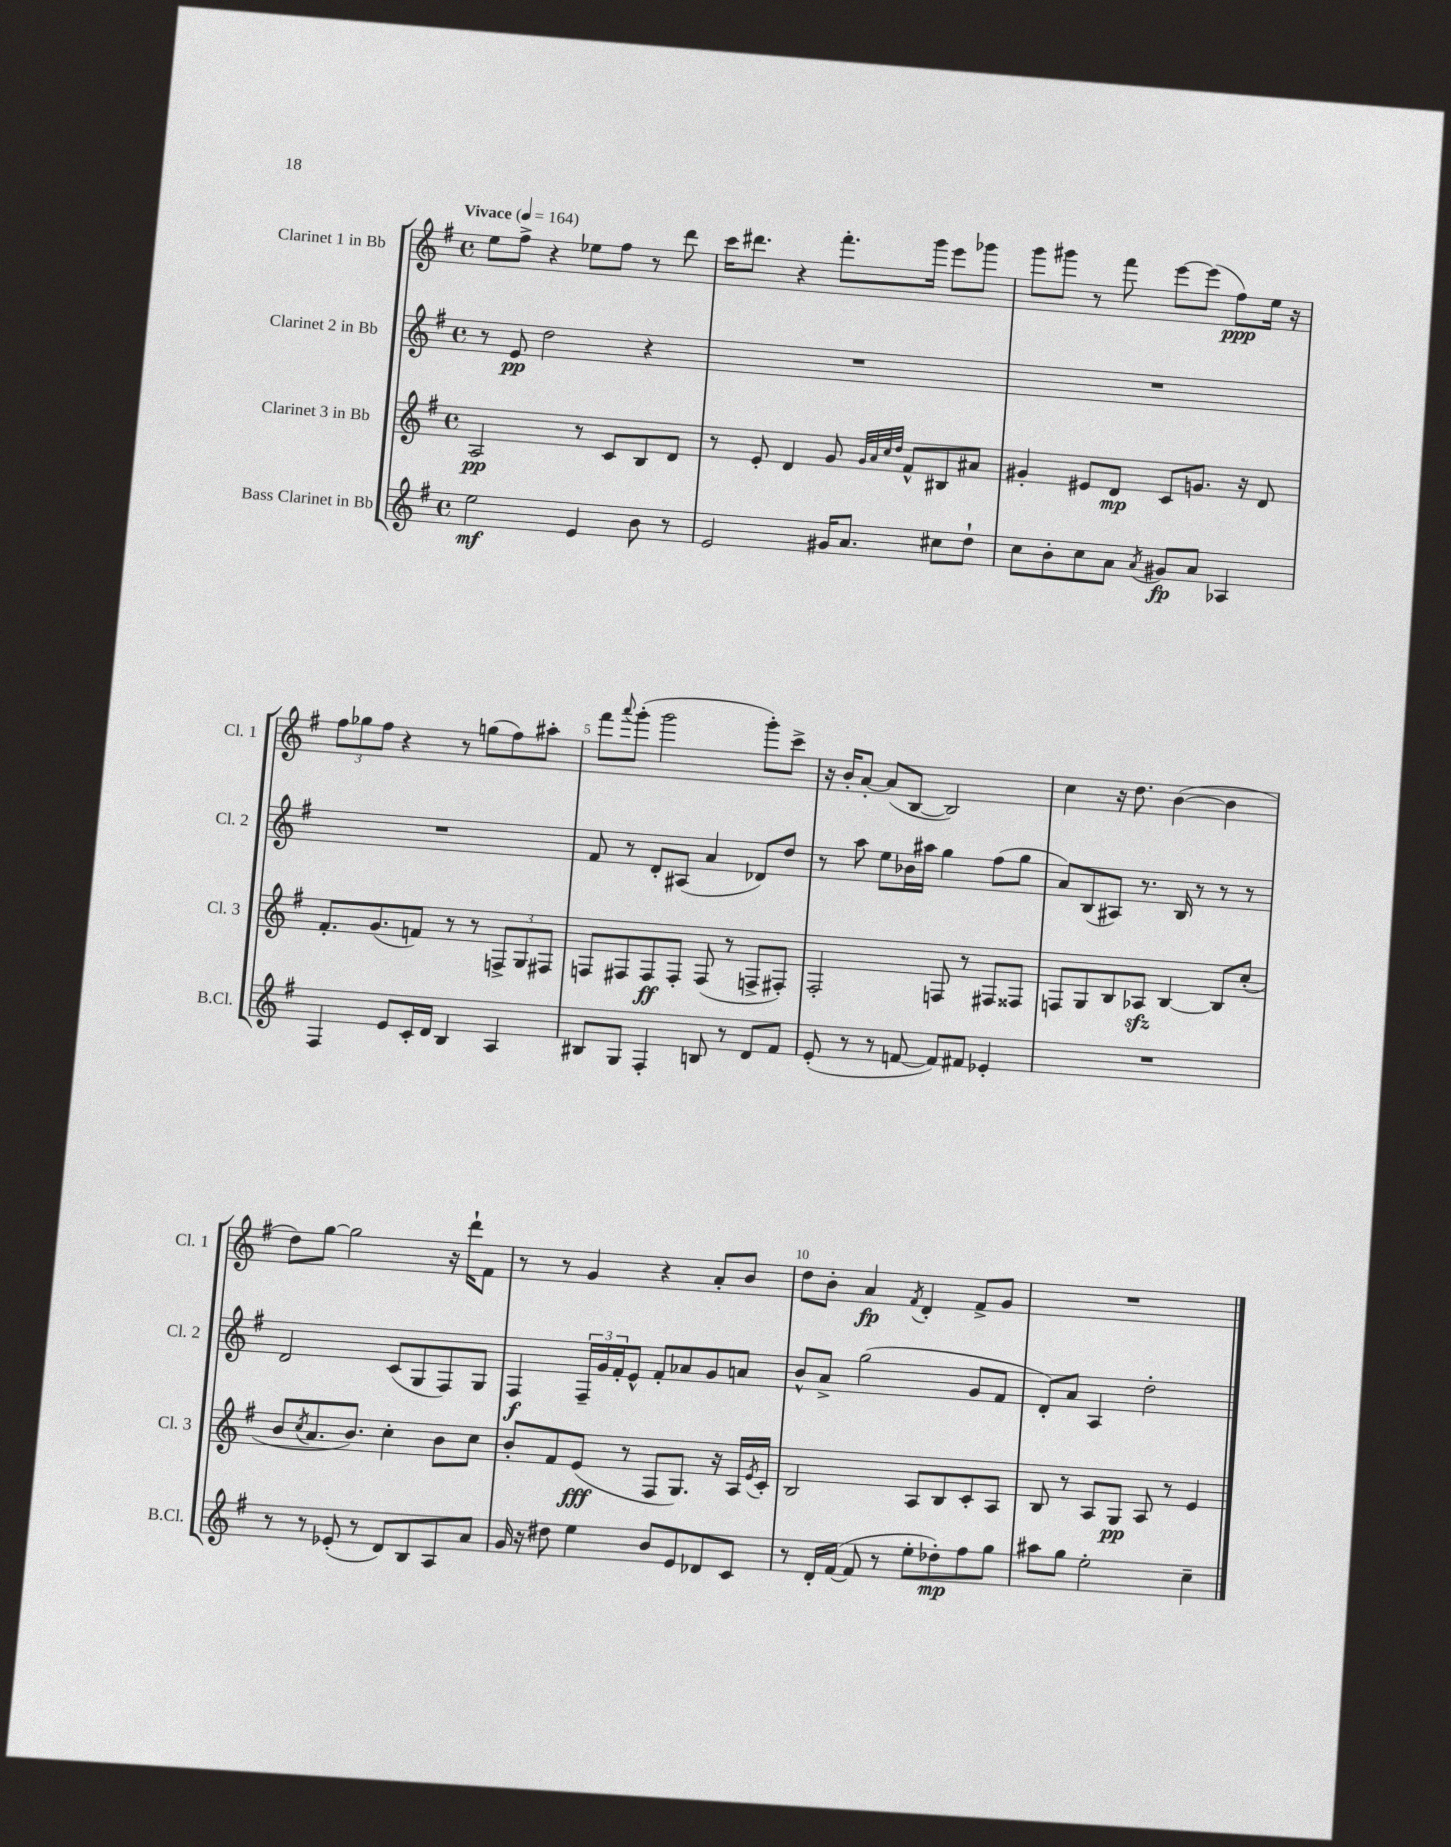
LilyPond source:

<<
\new StaffGroup <<
\new Staff = "s0" \with { instrumentName = "Clarinet 1 in Bb" shortInstrumentName = "Cl. 1" } {
    \clef treble \key g \major \defaultTimeSignature \time 4/4 \tempo "Vivace" 4 = 164
    e''8 fis''8-> r4 ees''8 fis''8 r8 d'''8 |
    c'''16 dis'''8. r4 fis'''8.-. g'''16 e'''8 ges'''8 |
    g'''8 gis'''8 r8 fis'''8 e'''8~ e'''8( fis''8\ppp) e''16 r16 |
    \tuplet 3/2 { fis''8 ges''8 fis''8 } r4 r8 g''8( fis''8) ais''8-. |
    fis'''8 \appoggiatura { a'''8 } g'''8-.( g'''2 g'''8-.) c'''8-> |
    r16 b'16-. a'8~-. a'8( b8~ b2) |
    c''4 r16 d''8. b'4~( b'4 |
    d''8) g''8~ g''2 r16 d'''16-! fis'8 |
    r8 r8 g'4 r4 a'8-. b'8 |
    d''8 b'8-. a'4\fp \acciaccatura { fis'8 } d'4-. fis'8-> g'8 |
    R1 \bar "|." |
}
\new Staff = "s1" \with { instrumentName = "Clarinet 2 in Bb" shortInstrumentName = "Cl. 2" } {
    \clef treble \key g \major \defaultTimeSignature \time 4/4
    r8 e'8\pp d''2 r4 |
    R1 |
    R1 |
    R1 |
    fis'8 r8 d'8-. ais8( a'4 des'8) d''8 |
    r8 a''8 e''8 bes'16 ais''16 g''4 fis''8( g''8 |
    a'8) b8( ais8) r8. b16 r8 r8 r8 |
    d'2 c'8( g8 fis8) g8 |
    fis4\f \tuplet 3/2 { fis16-- g'16 fis'16-. } e'8-^ fis'8-. aes'8 g'8 a'8 |
    b'8-^ a'8-> g''2( g'8 fis'8 |
    d'8-.) a'8 a4 d''2-. \bar "|." |
}
\new Staff = "s2" \with { instrumentName = "Clarinet 3 in Bb" shortInstrumentName = "Cl. 3" } {
    \clef treble \key g \major \defaultTimeSignature \time 4/4
    a2\pp r8 c'8 b8 d'8 |
    r8 e'8-. d'4 g'8 \grace { g'32 a'32 c''32 d''32 } fis'8-^ bis8 ais'8 |
    gis'4-. eis'8 d'8\mp c'8 g'8. r16 d'8 |
    fis'8.-. g'8.( f'8) r8 r8 \tuplet 3/2 { f8-> g8 fis8 } |
    f8 fis8 fis8\ff fis8-. fis8( r8 f8-> fis8-.) |
    fis2-. f8 r8 fis8 fisis8 |
    f8 g8 b8 aes8\sfz b4~ b8 c''8-.( |
    b'8 \acciaccatura { c''8 } a'8. b'8.) c''4-. b'8 c''8 |
    b'8-. fis'8 e'8\fff( r8 fis8 g8.) r16 a16 \acciaccatura { e'8 } c'16-. |
    b2 a8 b8 c'8-. a8 |
    b8 r8 a8 g8\pp a8 r8 e'4 \bar "|." |
}
\new Staff = "s3" \with { instrumentName = "Bass Clarinet in Bb" shortInstrumentName = "B.Cl." } {
    \clef treble \key g \major \defaultTimeSignature \time 4/4
    e''2\mf e'4 b'8 r8 |
    e'2 gis'16 a'8. cis''8 d''8-! |
    c''8 b'8-. c''8 a'8 \acciaccatura { a'8 } gis'8\fp a'8 aes4 |
    fis4 e'8 c'16-. d'16 b4 a4 |
    bis8 g8 fis4-. b8 r8 d'8 fis'8 |
    e'8-.( r8 r8 f'8~ f'8) fis'8 ees'4-. |
    R1 |
    r8 r8 ees'8-.( r8 d'8) b8 a8 a'8 |
    g'16 r16 dis''8 e''4 b'8 e'8 des'8 c'8 |
    r8 d'16-. fis'16~( fis'8 r8 e''8-. des''8-.\mp) fis''8 g''8 |
    ais''8 g''8 e''2-. c''4-- \bar "|." |
}
>>
>>
\layout { \context { \Score \override BarNumber.break-visibility = ##(#f #t #t) barNumberVisibility = #(every-nth-bar-number-visible 5) } }
